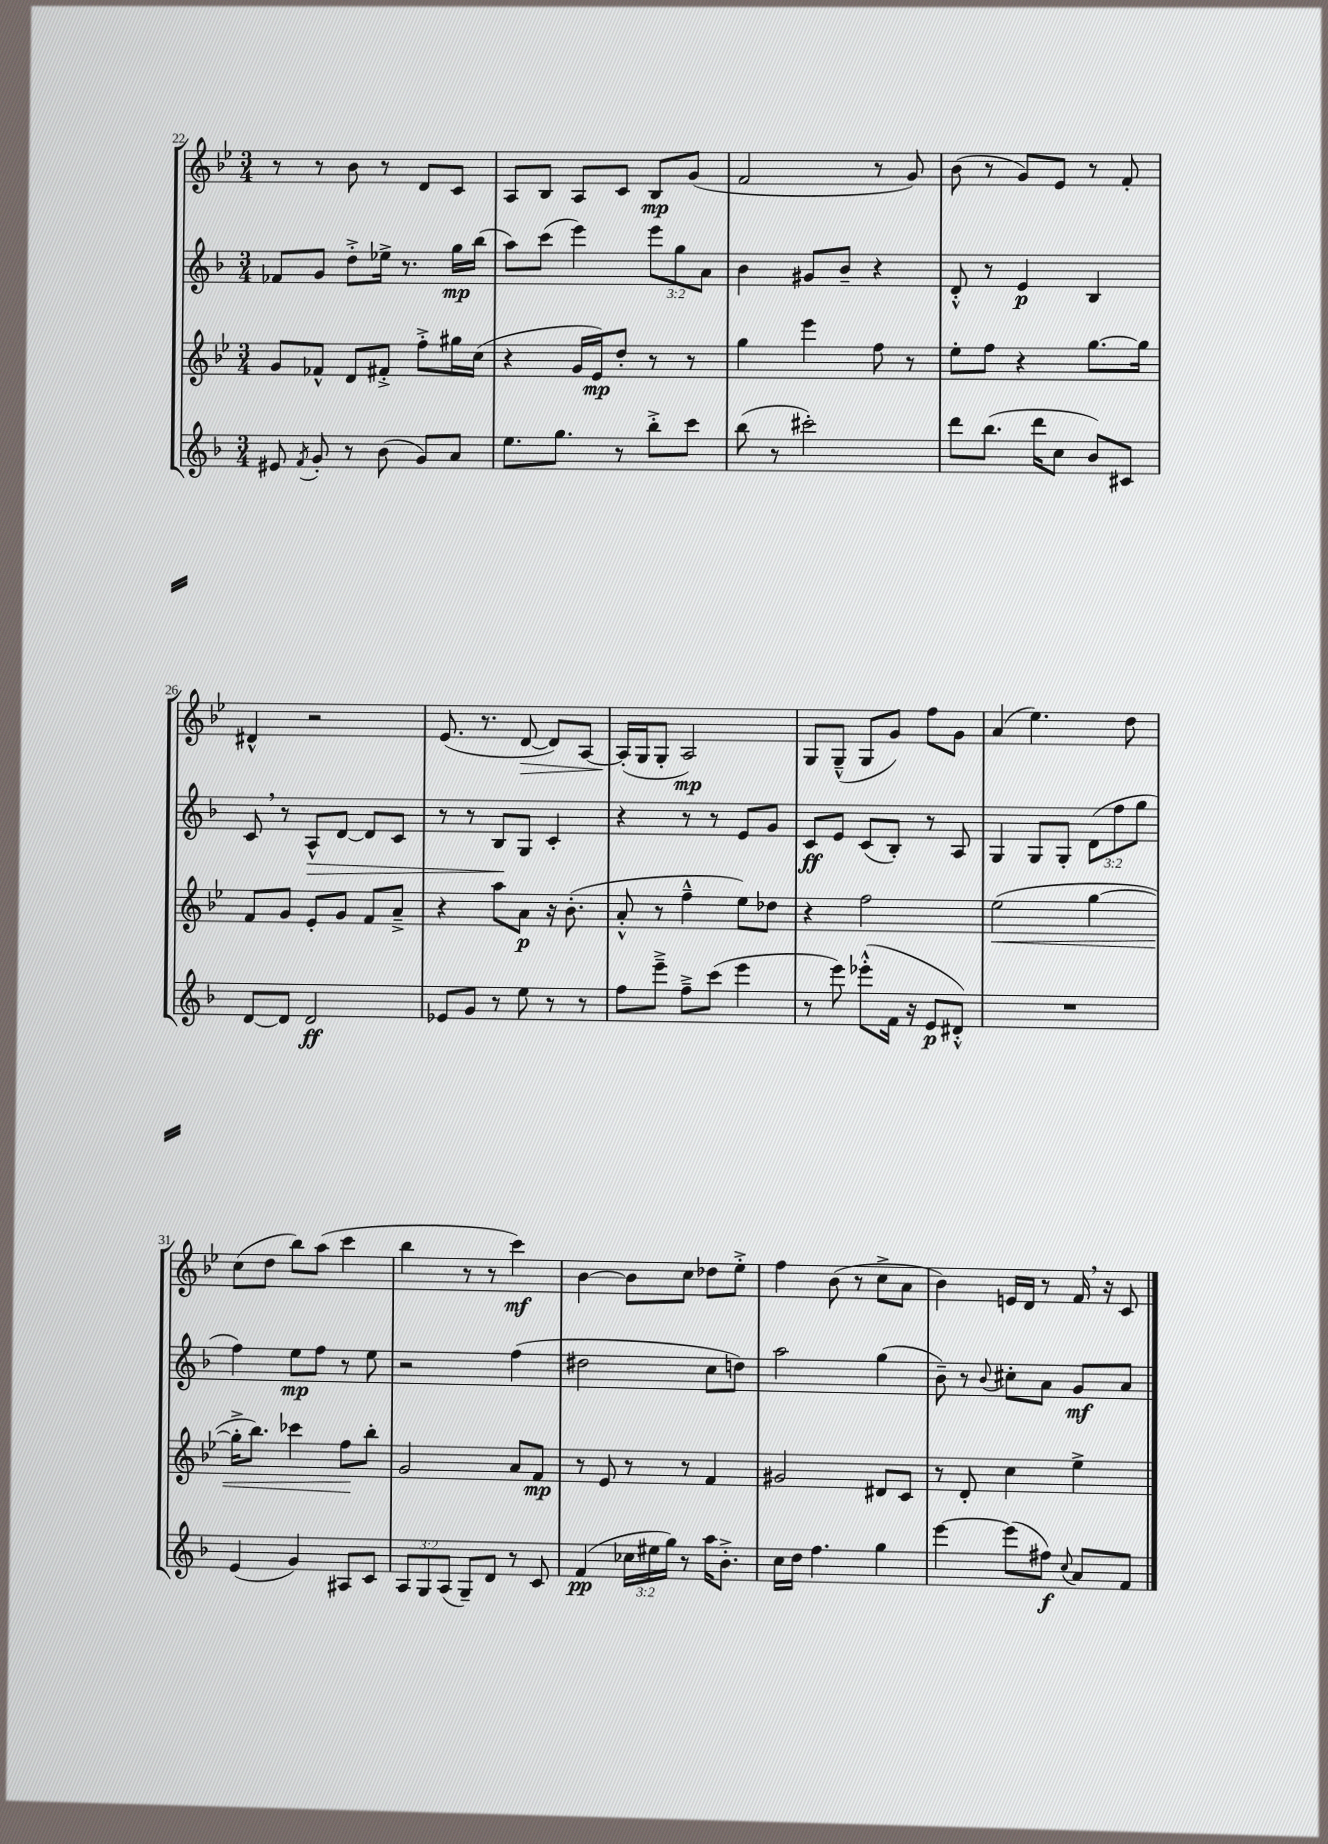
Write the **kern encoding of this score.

**kern	**dynam	**kern	**dynam	**kern	**dynam	**kern	**dynam
*part4	*part4	*part3	*part3	*part2	*part2	*part1	*part1
*staff4	*staff4	*staff3	*staff3	*staff2	*staff2	*staff1	*staff1
*clefG2	*	*clefG2	*	*clefG2	*	*clefG2	*
*k[b-]	*	*k[b-e-]	*	*k[b-]	*	*k[b-e-]	*
*M3/4	*	*M3/4	*	*M3/4	*	*M3/4	*
=22	=22	=22	=22	=22	=22	=22	=22
8e#X/	.	8g/L	.	8f-X/L	.	8r	.
8qf/	.	.	.	.	.	.	.
8g'/	.	8f-X^^/J	.	8g/J	.	8r	.
8r	.	8d/L	.	8dd'^\L	.	8b-\	.
(8b-\	.	8f#X'^/J	.	16ee-X^\Jk	.	8r	.
.	.	.	.	8.r	.	.	.
8g/L)	.	8ff'^\L	.	.	.	8d/L	.
8a/J	.	16gg#X\L	.	16gg\LL	mp	8c/J	.
.	.	(16cc\JJ	.	(16bb-\JJ	.	.	.
=23	=23	=23	=23	=23	=23	=23	=23
8.ee\L	.	4r	.	8aa\L)	.	8A/L	.
.	.	.	.	(8ccc\J	.	8B-/J	.
8.gg\J	.	.	.	.	.	.	.
.	.	16g/LL	.	4eee\)	.	8A/L	.
.	.	16e-/J)	mp	.	.	.	.
8r	.	8dd'/J	.	.	.	8c/J	.
8bb-'^\L	.	8r	.	12eee\L	.	8B-/L	mp
.	.	.	.	12gg\	.	.	.
8ccc\J	.	8r	.	.	.	(8g/J	.
.	.	.	.	12a\J	.	.	.
=24	=24	=24	=24	=24	=24	=24	=24
(8bb-\	.	4gg\	.	4b-\	.	2f/	.
8r	.	.	.	.	.	.	.
2ccc#X'\)	.	4eee-\	.	8g#X/L	.	.	.
.	.	.	.	8b-~/J	.	.	.
.	.	8ff\	.	4r	.	8r	.
.	.	8r	.	.	.	8g/)	.
=25	=25	=25	=25	=25	=25	=25	=25
8ddd\L	.	8ee-'\L	.	8d'^^/	.	(8b-\	.
(8.bb-\J	.	8ff\J	.	8r	.	8r	.
.	.	4r	.	4e/	p	8g/L)	.
16ddd\KL	.	.	.	.	.	.	.
8cc\J	.	.	.	.	.	8e-/J	.
8b-/L)	.	[8.gg\L	.	4B-/	.	8r	.
8c#X/J	.	.	.	.	.	8f'/	.
.	.	16gg\Jk]	.	.	.	.	.
!!LO:LB:g=z
=26	=26	=26	=26	=26	=26	=26	=26
[8d/L	.	8f/L	.	8c,/	.	4d#X^^/	.
8d/J]	.	8g/J	.	8r	.	.	.
!	!	!	!	!	!LO:HP:b	!	!
2d/	ff	8e-'/L	.	8A^^/L	>	2r	.
.	.	8g/J	.	[8d/J	.	.	.
.	.	8f/L	.	8d/L]	.	.	.
.	.	8a~^/J	.	8c/J	.	.	.
=27	=27	=27	=27	=27	=27	=27	=27
8e-X/L	.	4r	.	8r	.	(8.e-/	.
8g/J	.	.	.	8r	.	.	.
.	.	.	.	.	.	8.r	.
8r	.	8aa\L	.	8B-/L	.	.	.
!	!	!	!	!	!	!	!LO:HP:b
8ee\	.	8a\J	p	8G/J	]	[8d/	>
8r	.	16r	.	4c'/	.	8d/L])	.
.	.	(8.b-'\	.	.	.	.	.
8r	.	.	.	.	.	[8A/J	.
=28	=28	=28	=28	=28	=28	=28	=28
8ff\L	.	8a'^^/	.	4r	.	(16A'/LL]	.
.	.	.	.	.	.	16G/J	]
8eee~^\J	.	8r	.	.	.	8G'/J	.
8ff~^\L	.	4ff~^^\	.	8r	.	2A/)	mp
(8ccc\J	.	.	.	8r	.	.	.
4eee\	.	8ee-\L)	.	8e/L	.	.	.
.	.	8dd-X\J	.	8g/J	.	.	.
=29	=29	=29	=29	=29	=29	=29	=29
8r	.	4r	.	8c/L	ff	8G/L	.
8eee\)	.	.	.	8e/J	.	(8G~^^/J	.
(8eee-X'^^\L	.	2ff\	.	(8c/L	.	8G/L	.
16f\Jk	.	.	.	8B-'/J)	.	8g/J)	.
16r	.	.	.	.	.	.	.
8e/L	p	.	.	8r	.	8ff\L	.
8d#X'^^/J)	.	.	.	8A/	.	8g\J	.
=30	=30	=30	=30	=30	=30	=30	=30
!	!	!	!LO:HP:b	!	!	!	!
2.r	.	(2ee-\	<	4G/	.	(4a/	.
.	.	.	.	8G/L	.	4.ee-\)	.
.	.	.	.	8G'/J	.	.	.
.	.	[4gg\	.	(12d\L	.	.	.
.	.	.	.	12ff\	.	.	.
.	.	.	.	.	.	8dd\	.
.	.	.	.	12gg\J	.	.	.
!!LO:LB:g=z
=31	=31	=31	=31	=31	=31	=31	=31
(4e/	.	16gg'^\KL]	.	4ff\)	.	(8cc\L	.
.	.	8.bb-\J)	.	.	.	.	.
.	.	.	.	.	.	8dd\J	.
4g/)	.	4ccc-X\	.	8ee\L	mp	8bb-\L)	.
.	.	.	.	8ff\J	.	(8aa\J	.
8A#X/L	.	8ff\L	.	8r	.	4ccc\	.
8c/J	.	8bb-'\J	[	8ee\	.	.	.
=32	=32	=32	=32	=32	=32	=32	=32
12A/L	.	2g/	.	2r	.	4bb-\	.
12G/	.	.	.	.	.	.	.
(12A/J	.	.	.	.	.	.	.
8G~/L)	.	.	.	.	.	8r	.
8d/J	.	.	.	.	.	8r	.
8r	.	8a/L	.	(4ff\	.	4ccc\)	mf
8c/	.	8f/J	mp	.	.	.	.
=33	=33	=33	=33	=33	=33	=33	=33
(4f/	pp	8r	.	2dd#X\	.	[4b-\	.
.	.	8e-/	.	.	.	.	.
24cc-X\LL	.	8r	.	.	.	8b-\L]	.
24ee#X\	.	.	.	.	.	.	.
24gg\JJ)	.	.	.	.	.	.	.
8r	.	8r	.	.	.	8cc\J	.
16aa\KL	.	4f/	.	8cc\L	.	8dd-X\L	.
8.b-'^\J	.	.	.	.	.	.	.
.	.	.	.	8ddn\J)	.	8ee-'^\J	.
=34	=34	=34	=34	=34	=34	=34	=34
16cc\LL	.	2g#X/	.	2aa\	.	4ff\	.
16dd\JJ	.	.	.	.	.	.	.
4.ff\	.	.	.	.	.	.	.
.	.	.	.	.	.	(8b-\	.
.	.	.	.	.	.	8r	.
4gg\	.	8d#X/L	.	(4gg\	.	8cc^\L	.
.	.	8c/J	.	.	.	8a\J	.
=35	=35	=35	=35	=35	=35	=35	=35
[4eee\	.	8r	.	8b-~\)	.	4b-\)	.
.	.	8d'/	.	8r	.	.	.
.	.	.	.	8qqb-/	.	.	.
(8eee\L]	.	4cc\	.	8cc#X'\L	.	16en/LL	.
.	.	.	.	.	.	16d/JJ	.
8ff#X\J)	f	.	.	8a\J	.	8r	.
8qqcc/	.	.	.	.	.	.	.
8a/L	.	4ee-^\	.	8g/L	mf	16f,/	.
.	.	.	.	.	.	16r	.
8f/J	.	.	.	8a/J	.	8c/	.
==	==	==	==	==	==	==	==
*-	*-	*-	*-	*-	*-	*-	*-
